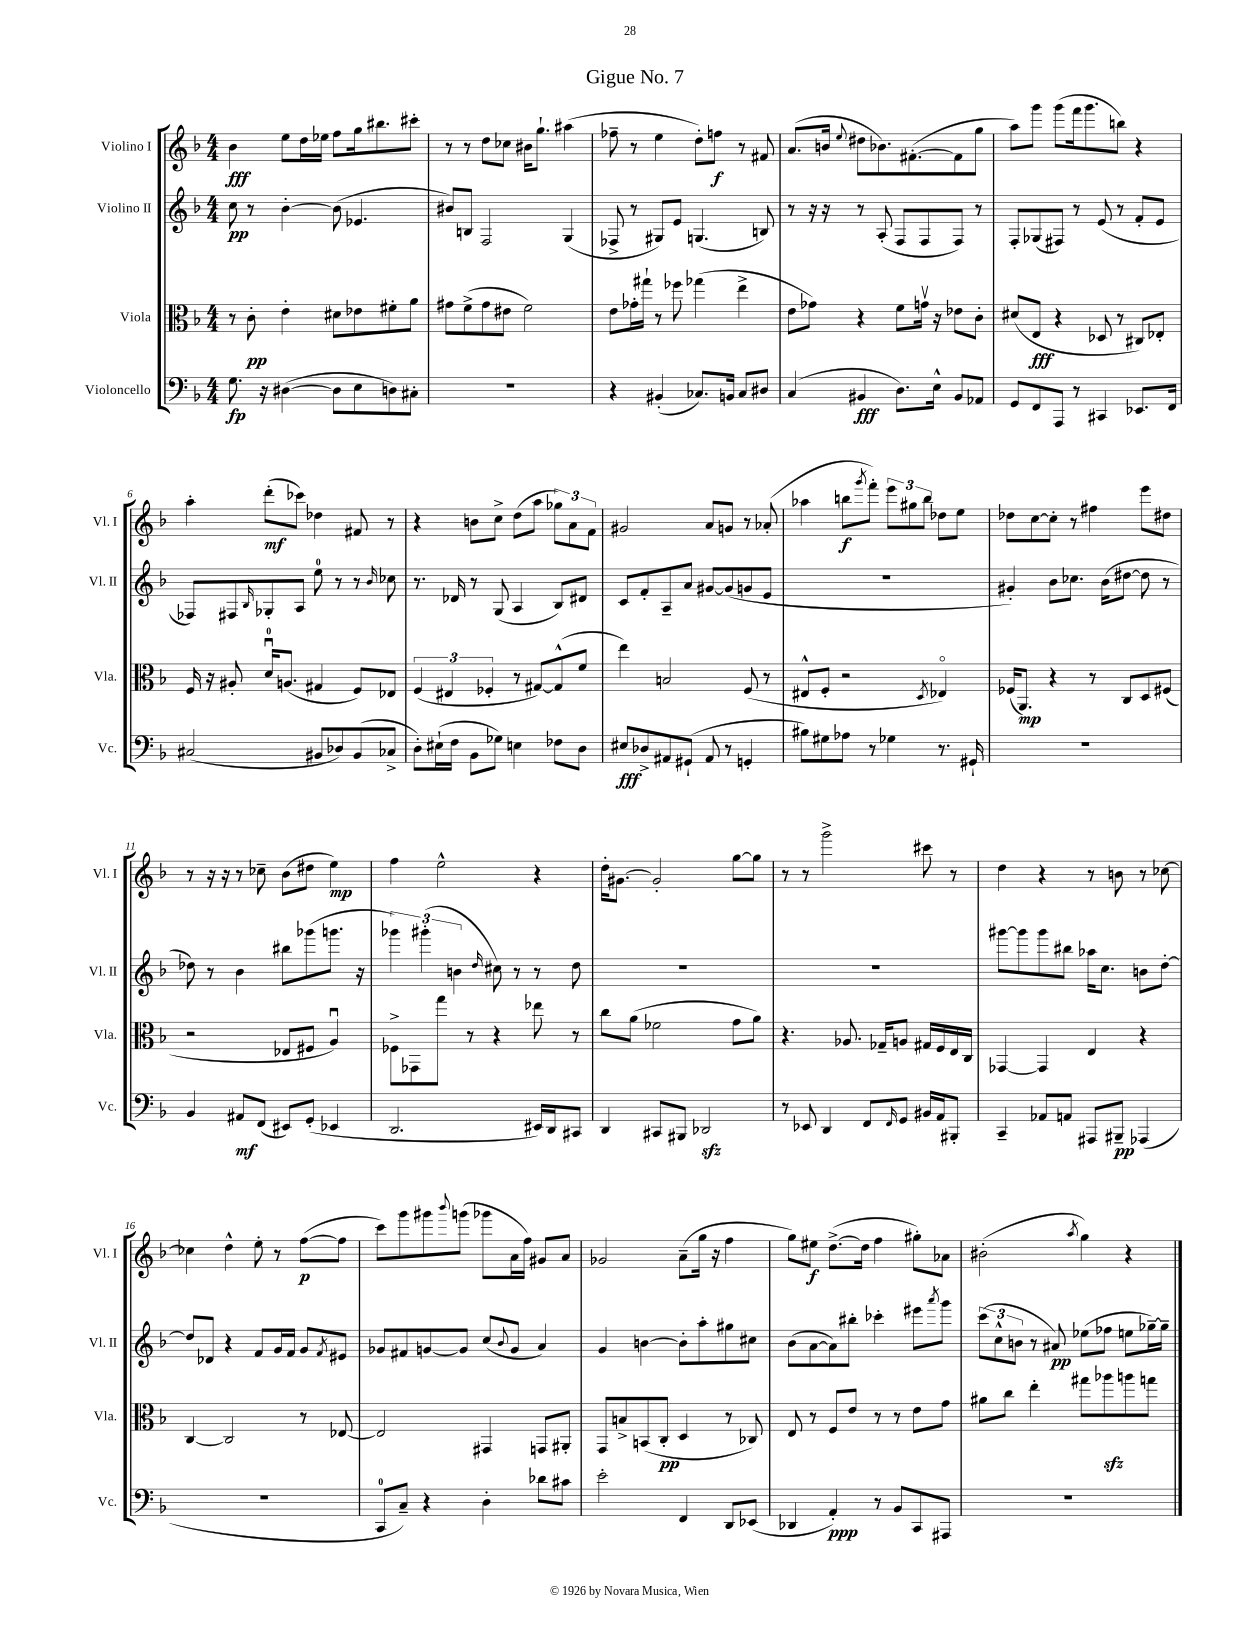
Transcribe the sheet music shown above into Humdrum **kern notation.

**kern	**kern	**kern	**kern
*staff4	*staff3	*staff2	*staff1
*clefF4	*clefC3	*clefG2	*clefG2
*k[b-]	*k[b-]	*k[b-]	*k[b-]
*M4/4	*M4/4	*M4/4	*M4/4
8.G	8r	8cc	4b-
.	8c'	8r	.
16r	.	.	.
([4D#	4e'	[4b-'	8ee
.	.	.	16dd
.	.	.	16ee-
8D#]	8d#	(8b-]	8ff
8E	8e-	4.e-	16gg
.	.	.	8.bb#
8D)	8f#'	.	.
8C#'	8a	.	8ccc#'
=	=	=	=
1r	8g#	8b#)	8r
.	(8f^	8B	8r
.	8g#	2F	8dd
.	8e#	.	8cc-
.	2f)	.	16b#
.	.	.	8.gg`
.	.	(4G	(4aa#
=	=	=	=
4r	8e	8F-^	8ff-~
.	16g-'	8r	8r
.	16gg#`	.	.
(4BB#'	8r	8G#)	4ee
.	8ff-	8e	.
8.C-)	(4gg-	(4.G	8dd')
.	.	.	8ff
16BB	.	.	.
8C-	4ee^	.	8r
8D#	.	8B)	8f#
=	=	=	=
(4C	8e	8r	(8.a
.	8g-)	16r	.
.	.	16r	16b
.	.	.	8qqee
4BB#	4r	8r	8dd#
.	.	(8A'	8.b-)
8.D)	8f	8F	.
.	.	.	([8.f#'
.	16gv	8F	.
16E^^	16r	.	.
8BB#	8e-	8F)	8f#]
8AA-	8c'	8r	8gg
=	=	=	=
8GG	(8d#	8F'	8aa)
8FF	8E	(8G-	8ggg
8AAA	4r	8F#)	(8ggg
8r	.	8r	16fff
.	.	.	8.ggg
4CC#	8D-	(8e	.
.	8r	8r	8bb)
8.EE-	8C#)	8f'	4r
.	8E-'	8e	.
16FF	.	.	.
=	=	=	=
(2C#	16F	8F-)	4aa'
.	16r	.	.
.	8A#'	8F#	.
.	.	16qqB-	.
.	16du	8G-'	(8ddd'
.	(8.A	.	.
.	.	8A	8ccc-)
8BB#	4G#	8ee	4dd-
8D-)	.	8r	.
(8BB#	8F)	8r	8f#
.	.	16qqb-	.
8C-^	8E-	8cc-	8r
=	=	=	=
8D')	(6F	8.r	4r
(16E#`	.	.	.
.	6E#	.	.
16F	.	16d-	.
8BB-	.	8r	8b
.	6F-'	.	.
8G-)	.	(8G	8cc^
4E	8r	4A	(8dd
.	[8G#)	.	8aa
8F-	(8G#^^]	8B-)	12gg-)
.	.	.	12a
8D	8f	8d#	.
.	.	.	12f
=	=	=	=
8E#	4ee)	8c	2g#
8D-^	.	8f'	.
8AA#	2B	8A~	.
(8GG#`	.	8a	.
8AA#	.	[8g#	8a
8r	.	(8g#]	8g
4GG'	(8F	8g	8r
.	8r	8e	(8a-'
=	=	=	=
8B#)	8E#^^	1r	4aa-
8G#	8F'	.	.
8A-	2r	.	8bb
.	.	.	8qggg
8r	.	.	8fff')
4G-	.	.	12eee
.	.	.	12gg#
.	.	.	12bb
.	8qD	.	.
8.r	4E-o)	.	8dd-
.	.	.	8ee
16GG#`	.	.	.
=	=	=	=
1r	(16F-	4g#')	8dd-
.	8.AA)	.	.
.	.	.	[8cc
.	4r	8b-	8cc']
.	.	8.cc-	8r
.	8r	.	4ff#
.	.	(16b-	.
.	8C	[8dd#	.
.	8D	8dd#]	8eee
.	(8F#	8r	8dd#
=	=	=	=
4BB-	2r	8dd-)	8r
.	.	8r	16r
.	.	.	16r
8AA#	.	4b-	8r
(8FF	.	.	8cc-~
8EE#)	8E-	8bb#	(8b-
(8GG'	8F#	(8ggg-	8dd#
4EE-	4Au)	8.ggg	4ee)
.	.	16r	.
=	=	=	=
2.DD	8F-^	6ggg-)	4ff
.	8GG-	.	.
.	.	(6ggg#'	.
.	8gg	.	2ee^^
.	.	6b	.
.	8r	.	.
.	.	16qqdd	.
.	4r	8cc#)	.
.	.	8r	.
16EE#)	8ee-	8r	4r
16DD	.	.	.
8CC#	8r	8dd	.
=	=	=	=
4DD	8cc	1r	16dd'
.	.	.	[8.g#
.	(8a	.	.
8CC#	2f-	.	2g#']
8BBB#	.	.	.
2DD-	.	.	.
.	8g	.	[8gg
.	8a)	.	8gg]
=	=	=	=
8r	4.r	1r	8r
8EE-	.	.	8r
4DD	.	.	2ggg^
.	8.A-	.	.
8FF	.	.	.
.	16G-~	.	.
16qqFF	.	.	.
8GG	8A	.	.
16BB#	16G#	.	8ccc#
16AA	16F	.	.
8BBB#'	16E	.	8r
.	16C	.	.
=	=	=	=
4CC~	[4GG-	[8ggg#	4dd
.	.	8ggg#]	.
8AA-	4GG-]	8ggg#	4r
8AA	.	8bb#	.
8AAA#	4E	16aa-	8r
.	.	8.cc	.
8BBB#~	.	.	8b
(4AAA-	4r	8b	8r
.	.	[8dd'	[8cc-
=	=	=	=
1r	[4C	8dd]	4cc-]
.	.	8d-	.
.	2C]	4r	4dd^^
.	.	8f	8ee'
.	.	16g	8r
.	.	16f	.
.	8r	8g	([8ff
.	.	8qf	.
.	[8E-	8e#	8ff]
=	=	=	=
8CC	2E-]	8g-	8ccc)
8C~)	.	8f#	8ggg
4r	.	[8g	8ggg#
.	.	.	8qqbbb-
.	.	8g]	(8ggg
4D'	4GG#	(8cc	8ggg-
.	.	8qqb-	.
.	.	8g	16a
.	.	.	16ff)
8d-	8GG	4a)	8g#
8c#	8AA#'	.	8a
=	=	=	=
2e'	8GG	4g	2g-
.	8B^	.	.
.	(8BB	[4b	.
.	8C'	.	.
4FF	4D	8b']	(8a~
.	.	8aa'	16gg
.	.	.	16r
8DD	8r	8gg#	4ff
(8EE-	8C-)	8cc#	.
=	=	=	=
4DD-	8E	(8b-	8gg)
.	8r	[8a	8ee#
4AA')	8F	8a])	([8.dd^
.	8e	8bb#'	.
.	.	.	16dd]
8r	8r	4ccc-'	4ff
8BB-	8r	.	.
8CC	8e	8eee#	8gg#')
.	.	8qaaa	.
8AAA#	8g	8ggg	8a-
=	=	=	=
1r	8a#	(12ccc	(2b#'
.	.	12cc^^	.
.	8cc	.	.
.	.	12b	.
.	4ee'	8r	.
.	.	8a#)	.
.	.	.	8qaa
.	8gg#	(8ee-	4gg)
.	8aa-	8ff-	.
.	8aa	8ee	4r
.	8gg	[16gg-~)	.
.	.	16gg-~]	.
==	==	==	==
*-	*-	*-	*-
